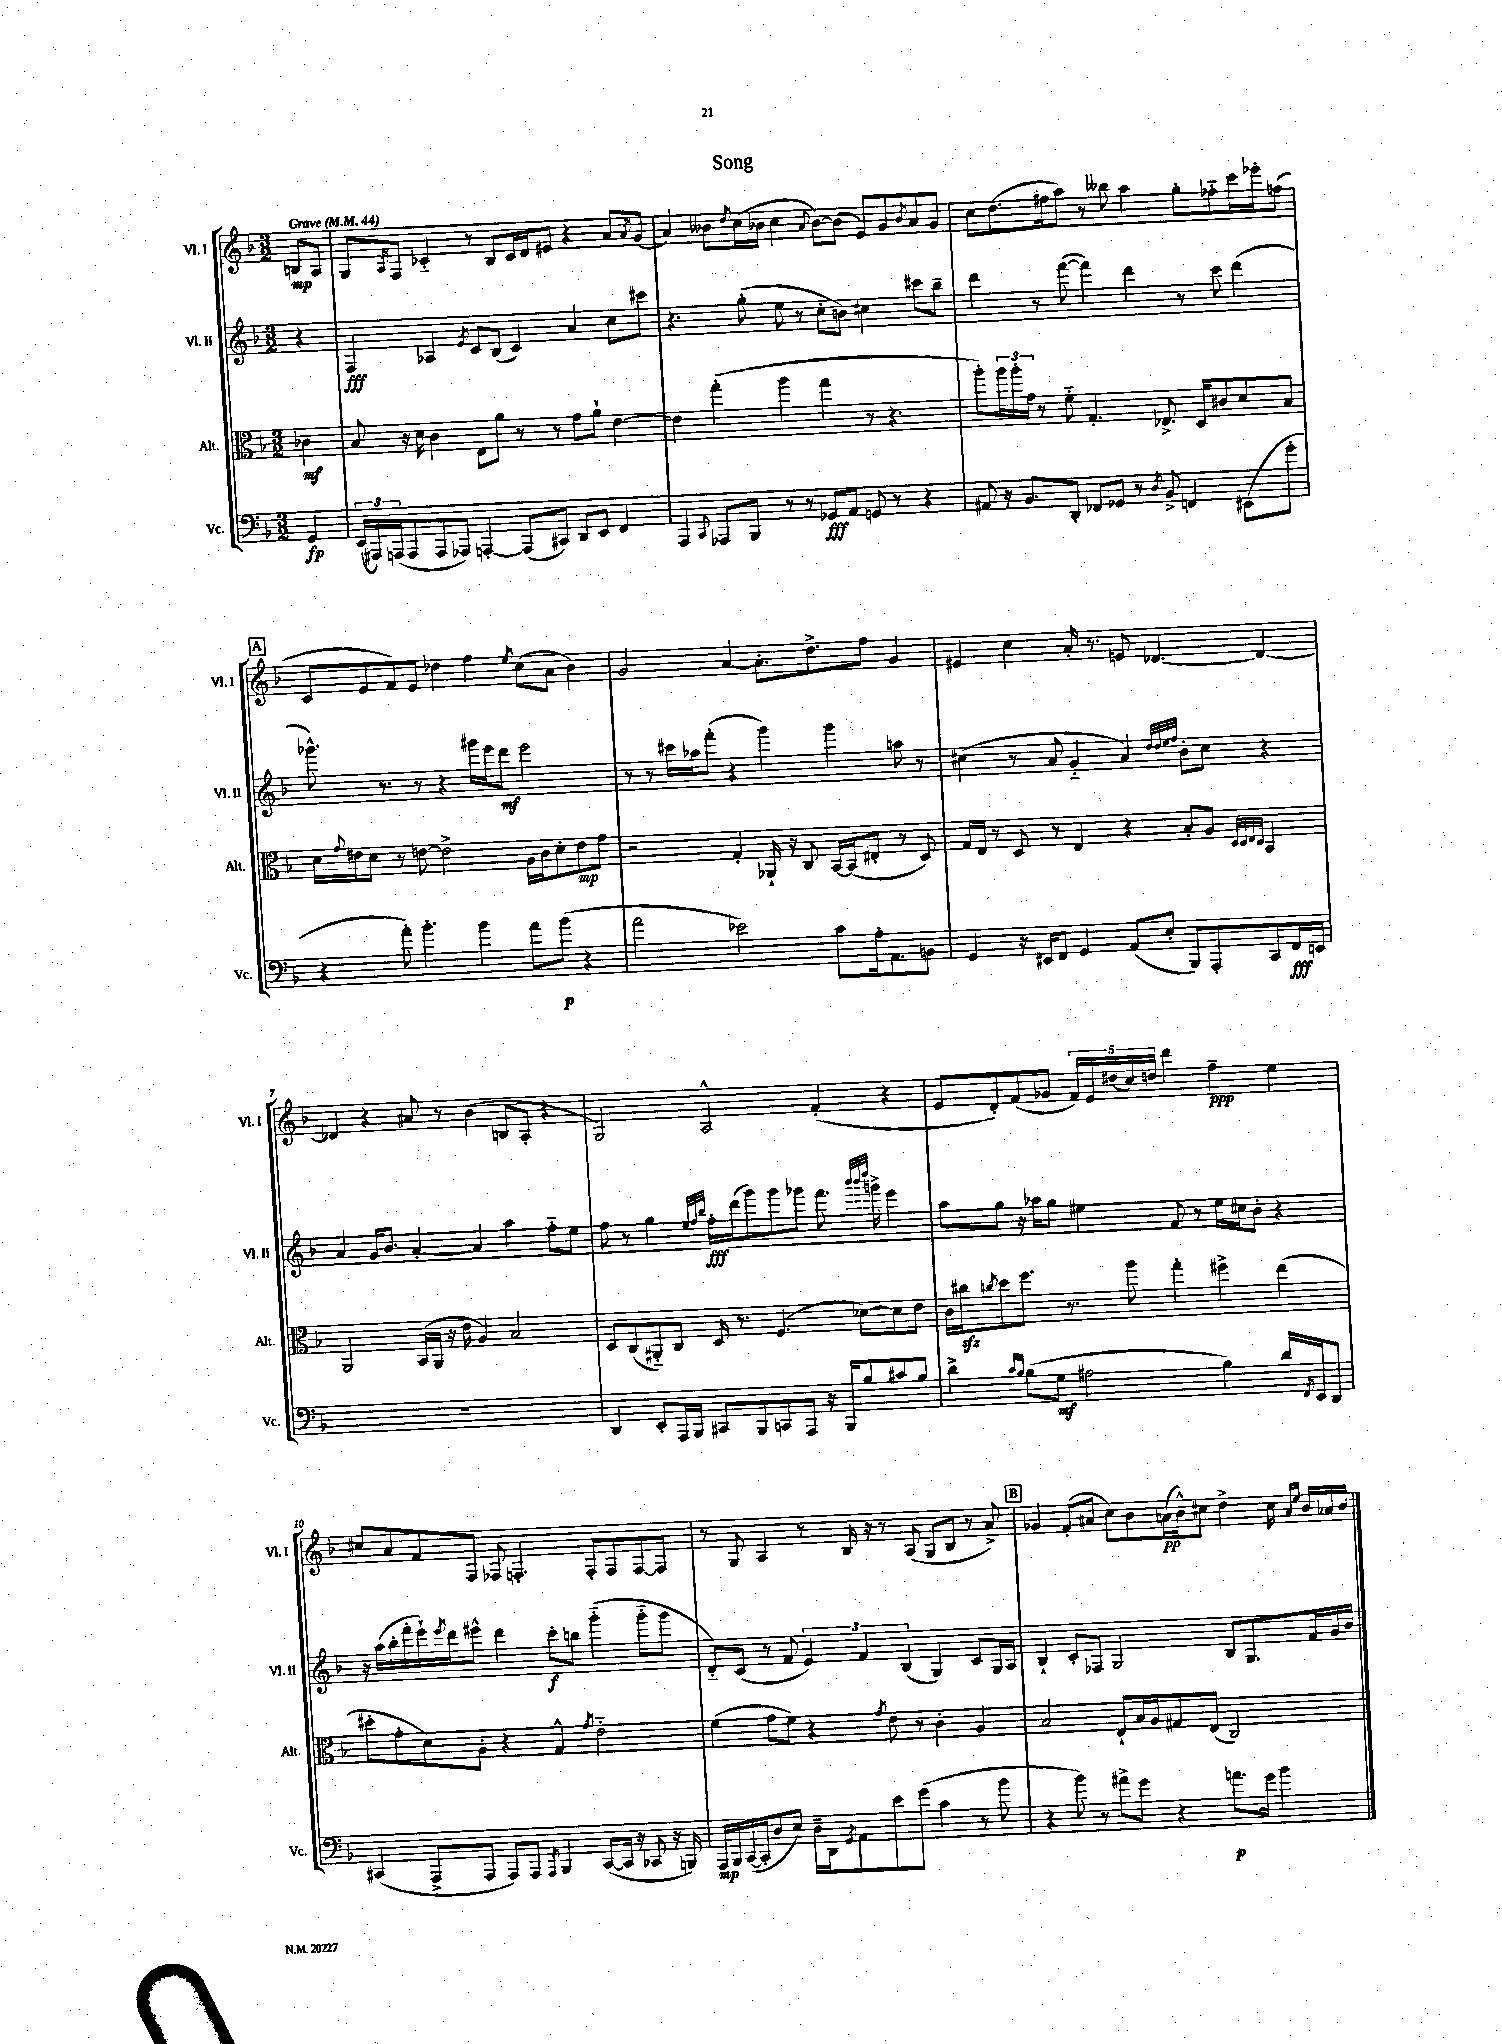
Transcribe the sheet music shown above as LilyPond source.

\header { title = "Song" }
<<
\new StaffGroup <<
\new Staff = "s0" \with { instrumentName = "Vl. I" shortInstrumentName = "Vl. I" } {
    \clef treble \key f \major \numericTimeSignature \time 3/2 \partial 4 \tempo "Grave" 4 = 44
    b8\mp a8 |
    g8 \acciaccatura { a8 } f8 ces'4-_ r8 bes8 ces'16 d'16 eis'8 r4 a'8 \acciaccatura { a'8 } g'8( |
    a'4) beses'8 \acciaccatura { d''8 } c''16( bes'16 c''4 \appoggiatura { a'8 } bes'8~) bes'8( e'8) g'8 \acciaccatura { bes'8 } a'8 g'8 |
    c''8 d''8.( fis''16 a''8) r8 beses''8 a''4 g''8-. fes''8-_ c'''16 ees'''16-. f''8( |
    \mark \markup { \box "A" } c'8 e'8 f'8) e'8 des''4 f''4 \acciaccatura { e''8 } c''8( a'8 bes'4) |
    g'2 a'4~ a'8.-. d''8.-> f''8 g'4 |
    eis'4 c''4 a'16-. r8. e'8 des'4.~ des'4~ |
    des'4 r4 ais'8 r8 bes'4( b8 a8-. r4 |
    g2) a2-^ f'4-.( r4 |
    e'8 d'8-.) f'8( ges'8 \tuplet 5/4 { f'16) e'16 dis''16( c''16) d''16 } d'''4 f''4--\ppp e''4 |
    cis''8 a'8 f'8 f8 fes8 f4.-. f8-. f8 f8~ f8 |
    r8 g8 a4 r8 bes16 r16 r8 a8( g8 bes8 r8 a'8->) |
    \mark \markup { \box "B" } ges'4 f'8-.( ais'8 c''8) bes'8 a'16\pp( bes'16-^) cis''8 d''4-> cis''16 \grace { a'16 e''16 } bes'16 aes'16 bes'16 \bar "|." |
}
\new Staff = "s1" \with { instrumentName = "Vl. II" shortInstrumentName = "Vl. II" } {
    \clef treble \key f \major \numericTimeSignature \time 3/2 \partial 4
    r4 |
    f4\fff aes4 \acciaccatura { e'8 } c'8 bes8( c'4) a'4 c''8 cis'''8 |
    r4. g''8-.( e''8 r8 c''8-. b'8) cis''4 cis'''8 bes''8-- |
    d'''4 r8 f'''8~( f'''4) d'''4 r8 c'''8 d'''4( |
    \mark \markup { \box "A" } ges'''8.-^) r8. r8 r4 gis'''16 e'''16 d'''8\mf e'''2 |
    r8 r8 cis'''16 aes''16 f'''8-.( r4 g'''4) g'''4 a''8 r8 |
    cis''4( r8 a'8 g'4-_ a'4) \grace { d''32 d''32 e''32 f''32 } bes'8-. cis''8 r4 |
    a'4 g'16 bes'8. a'4~-. a'4 a''4 f''8-_ e''8 |
    f''8 r8 g''4 \grace { e''32 f''32 bes''32 } f''16-.\fff d'''16( g'''8) g'''8 ges'''8 f'''8. \grace { bes'''32 bes'''32 d''''32 } g'''16-> e'''4 |
    a''8 g''8 r16 aes''16 g''8 eis''4 f'8 r8 eis''16 cis''16 bes'8-. r4 |
    r16 a''16( bes''16-. f'''16-. e'''16-!) \acciaccatura { e'''8 } d'''16 eis'''8-^ d'''4 c'''8-.\f b''8 g'''4-_( g'''8-_ g'''8 |
    d'8-_) c'8( r8 f'8 \tuplet 3/2 { e'4) f'4 bes4( } g4) c'8 g16 a16 |
    \mark \markup { \box "B" } bes4-! c'8-. fes8 g2 bes8 g8. f'16 g'16 bes'16 \bar "|." |
}
\new Staff = "s2" \with { instrumentName = "Alt." shortInstrumentName = "Alt." } {
    \clef alto \key f \major \numericTimeSignature \time 3/2 \partial 4
    ces'4\mf |
    bes8 r16 d'16 c'4 e8 a'8 r8 r8 g'8 a'8-! e'4~ |
    e'4 g''4-.( a''4 g''4 r8 r4. |
    a''8-.) \tuplet 3/2 { a''16 a''16-. g'16 } r8 f'8-_ g4.-. ees8.-> d16 cis'8 d'8 bes8 |
    \mark \markup { \box "A" } d'16 \appoggiatura { g'8 } eis'16 d'8 r8 e'8~ e'2-> a16 c'16 d'8-. e'8\mp g'8 |
    r2 g4-. aes,16-! r16 c8 bes,16~ bes,16( eis8-. r8 d8) |
    g16 e16 r8 d8 r8 e4 r4 bes8-. a8 \grace { d32 d32 e32 d32 } bes,4 |
    a,2 bes,16( a,16 r16 e'16 a4) bes2 |
    d8 c8( ais,8-_) c8 d16 r8. f4.( des'8~) des'8 e'8 |
    c'16 cis''16\sfz \acciaccatura { c''8 } d''8 f''8. r8. a''8 g''4-. fis''4-> e''4( |
    dis''8-. g'8-. d'8) a8-. r4 g4-^ \acciaccatura { g'8 } e'2-_ |
    f'4( g'8 f'8) r4 \acciaccatura { g'8 } e'8 r8 c'4-. a4 |
    \mark \markup { \box "B" } bes2 e8-! bes16 a16 gis8 e8( c2) \bar "|." |
}
\new Staff = "s3" \with { instrumentName = "Vc." shortInstrumentName = "Vc." } {
    \clef bass \key f \major \numericTimeSignature \time 3/2 \partial 4
    g,4\fp |
    \tuplet 3/2 { e,16( ais,,16) a,,16( } a,,8 a,,8 aes,,8) a,,4~-. a,,8( cis,8) d,8 e,8 f,4 |
    a,,4 \appoggiatura { c,8 } aes,,8 bes,,8 r8 r8 ges,8\fff a,8 g,8 r8 r4 |
    ais,8 r16 bes,8. d,8-. fes,8 ges,8 r8 \acciaccatura { d8 } bes,8-> f,4 eis,8( g'8-. |
    \mark \markup { \box "A" } r4 a'8-.) bes'4.-. bes'4 a'8 bes'8\p( r4 |
    a'2 ees'2) c'8 a16-. a,8. b,8 |
    g,4 r16 eis,16 f,8 g,4 a,8( e8-. bes,,8) a,,8-. c,8 f,16\fff e,16 |
    R1. |
    d,4 e,8-. a,,16 bes,,16 cis,8 bes,,8 c,8 a,,8 r16 bes,,16 bes8 cis'8 bes8 |
    d'4-> \grace { c'16 bes16 } bes8( g8\mf ais2 bes4) d'16 \acciaccatura { f,8 } e,16 d,8 |
    cis,4( a,,8-> a,,8 a,,8) a,,8 \acciaccatura { a,,8 } bes,,4 cis,8~( cis,16 r16 ces,8 r16 b,,16) |
    a,,16\mp bes,,16 c,16~( c,16-. d8 e8) d16-- d,16 \acciaccatura { g,8 } a,8 e'8 g'8( c'4 r8 bes'8 |
    \mark \markup { \box "B" } r4 bes'8) r8 ais'8-> g'8 r4 a'8.\p g'16 bes'4 \bar "|." |
}
>>
>>
